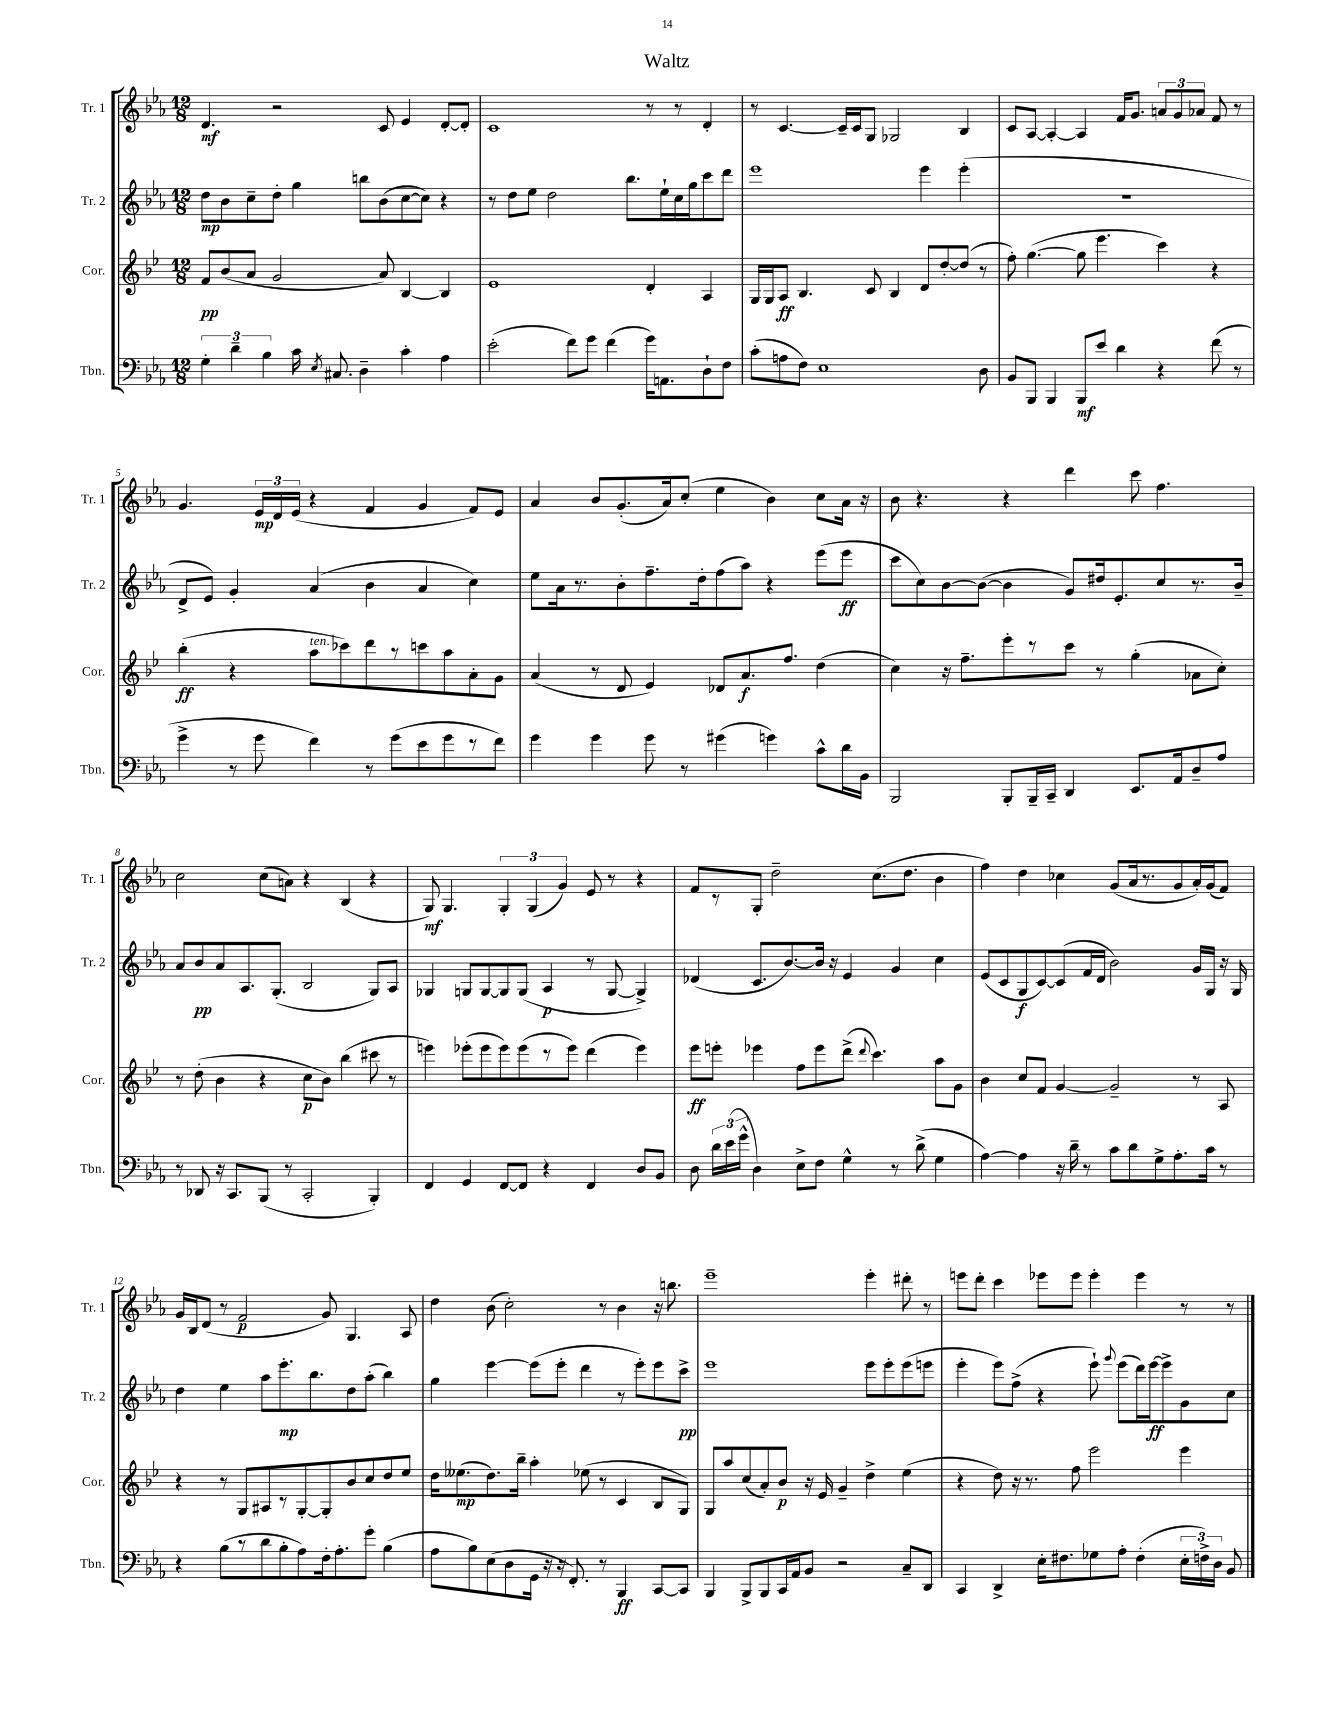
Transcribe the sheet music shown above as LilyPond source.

\header { title = "Waltz" }
<<
\new StaffGroup <<
\new Staff = "s0" \with { instrumentName = "Tr. 1" shortInstrumentName = "Tr. 1" } {
    \clef treble \key ees \major \numericTimeSignature \time 12/8
    \autoBeamOff d'4.\mf r2 c'8 ees'4 d'8[~-. d'8]-. |
    c'1 r8 r8 d'4-. |
    r8 c'4.~ c'16[-- c'16 g8] ges2 bes4 |
    c'8[ aes8]~ aes4~-. aes4 f'16[ g'8.] \tuplet 3/2 { a'8[ g'8 aes'8] } f'8 r8 |
    g'4. \tuplet 3/2 { ees'16[\mp d'16 ees'16]( } r4 f'4 g'4 f'8[) ees'8] |
    aes'4 bes'8[ g'8.-.( aes'16) c''8]-.( ees''4 bes'4) c''8[ aes'16] r16 |
    bes'8 r4. r4 d'''4 c'''8 f''4. |
    c''2 c''8[( a'8]) r4 bes4( r4 |
    g8\mf) g4. \tuplet 3/2 { g4-. g4( g'4) } ees'8 r8 r4 |
    f'8[ r8 g8]-. d''2-- c''8.[( d''8.] bes'4 |
    f''4) d''4 ces''4 g'8[( aes'16 r8. g'8 aes'16-.) g'16( f'8]) |
    g'16[ bes16 d'8]( r8 f'2\p g'8) g4. aes8 |
    d''4 bes'8( c''2-.) r8 bes'4 r16 b''8. |
    ees'''1-- ees'''4-. dis'''8-. r8 |
    e'''8[ d'''8]-. c'''4 ees'''8[ ees'''8] ees'''4-. ees'''4 r8 r8 \bar "|." |
}
\new Staff = "s1" \with { instrumentName = "Tr. 2" shortInstrumentName = "Tr. 2" } {
    \clef treble \key ees \major \numericTimeSignature \time 12/8
    \autoBeamOff d''8[\mp bes'8 c''8-- d''8]-. g''4 b''8[ bes'8( c''8~ c''8]) r4 |
    r8 d''8[ ees''8] d''2 bes''8.[ ees''16-! c''16 g''16 c'''8 d'''8] |
    ees'''1 ees'''4 ees'''4-.( |
    R1. |
    d'8[-> ees'8]) g'4-. aes'4( bes'4 aes'4 c''4) |
    ees''8[ aes'16 r8. bes'8-. f''8.-- d''16-. f''8( aes''8]) r4 ees'''8[( ees'''8]\ff |
    c'''8[ c''8) bes'8~ bes'8]~( bes'4 g'8[) dis''16 ees'8.-. c''8 r8. bes'16]-- |
    aes'8[ bes'8\pp aes'8 aes8. g8.]-.( bes2 g8[) aes8] |
    ges4 g8[ g8~ g8 g8]( aes4\p r8 g8~ g4->) |
    des'4( c'8.[ bes'8.~) bes'16] r16 ees'4 g'4 c''4 |
    ees'8[( c'8 g8\f c'8~) c'8( f'16 d'16] bes'2) g'16[ g16] r16 g16 |
    d''4 ees''4 aes''8[ ees'''8.-.\mp bes''8. d''8 aes''8]-.( bes''4) |
    g''4 ees'''4~ ees'''8[( ees'''8]-. d'''4 r8 ees'''8[-.) ees'''8 c'''8]->\pp |
    ees'''1 ees'''8[ ees'''8-. ees'''8( e'''8] |
    ees'''4-. ees'''8[) f''8]->( r4 ees'''8-!) \appoggiatura { g'''8 } ees'''8[( d'''16) ees'''16~\ff ees'''8-> g'8 c''8] \bar "|." |
}
\new Staff = "s2" \with { instrumentName = "Cor." shortInstrumentName = "Cor." } {
    \clef treble \key bes \major \numericTimeSignature \time 12/8
    \autoBeamOff f'8[\pp bes'8( a'8] g'2 a'8) bes4~ bes4 |
    ees'1 d'4-. a4 |
    g16[ g16 a8]\ff bes4. c'8 bes4 d'8[ d''8~-. d''8]( r8 |
    f''8-.) g''4.~( g''8 ees'''4. c'''4) r4 |
    bes''4-.\ff( r4 a''8[^\markup { \italic "ten." } ces'''8) d'''8 r8 c'''8 a''8 a'8-. g'8] |
    a'4( r8 d'8 ees'4) des'8[ a'8.\f f''8.] d''4( |
    c''4) r16 f''8.[-- ees'''8-. r8 c'''8] r8 g''4-.( aes'8[ c''8]-.) |
    r8 d''8-.( bes'4 r4 c''8[\p bes'8]) bes''4( cis'''8 r8 |
    e'''4) ees'''8[-.( ees'''8 ees'''8) ees'''8( r8 ees'''8]) d'''4( ees'''4) |
    ees'''8[\ff e'''8]-. ees'''4 f''8[ ees'''8 d'''8]->( \appoggiatura { d'''8 } c'''4.) a''8[ g'8] |
    bes'4 c''8[ f'8] g'4~ g'2-- r8 a8 |
    r4 r8 g8[ ais8 r8 g8~-. g8-. bes'8 c''8 d''8 ees''8] |
    d''16[ eeses''8.\mp( d''8.) bes''16]-- a''4-. ees''8( r8 c'4 bes8[ g8]) |
    g8[ a''8 c''8( a'8-.) bes'8]\p r16 ees'16 g'4-- d''4-> ees''4( |
    r4 d''8) r16 r8. f''8 ees'''2 ees'''4 \bar "|." |
}
\new Staff = "s3" \with { instrumentName = "Tbn." shortInstrumentName = "Tbn." } {
    \clef bass \key ees \major \numericTimeSignature \time 12/8
    \autoBeamOff \tuplet 3/2 { g4-. d'4-- bes4 } c'16 \acciaccatura { ees8 } cis8. d4-- c'4-. aes4 |
    ees'2-.( f'8[) g'8] f'4( g'16[) a,8. d8-! f8] |
    c'8[-.( a8 f8]) ees1 d8 |
    bes,8[ bes,,8] bes,,4 bes,,8[\mf ees'8] d'4 r4 f'8( r8 |
    g'4-> r8 g'8 f'4) r8 g'8[( ees'8 g'8 r8 f'8]) |
    g'4 g'4 g'8 r8 gis'4( g'4) c'8[-^ d'16 bes,16] |
    bes,,2 bes,,8[-. bes,,16-- c,16]-- d,4 ees,8.[ aes,16 d8-- aes8] |
    r8 des,8 r16 c,8.[ bes,,8]( r8 c,2-. bes,,4-.) |
    f,4 g,4 f,8[~ f,8] r4 f,4 d8[ bes,8] |
    d8 \tuplet 3/2 { d'16[ ees'16( g'16]-^ } d4) ees8[-> f8] g4-^ r8 d'8->( g4 |
    aes4~) aes4 r16 d'16-- r8 c'8[ d'8 g8-> aes8.-. c'16] r8 |
    r4 bes8[( r8 d'8 bes8-. aes8) f16-. aes8.-. g'8]-. bes4( |
    aes8[ bes8) ees8( d8 g,16] r16 r16 f,8.-.) r8 bes,,4\ff c,8[~ c,8] |
    bes,,4 bes,,8[-> bes,,8 c,16 aes,16 bes,8] r2 c8[-- d,8] |
    c,4 d,4-> ees16[-. fis8. ges8 aes8]-. fis4-.( \tuplet 3/2 { ees16[-. f16->) d16] } bes,8 \bar "|." |
}
>>
>>
